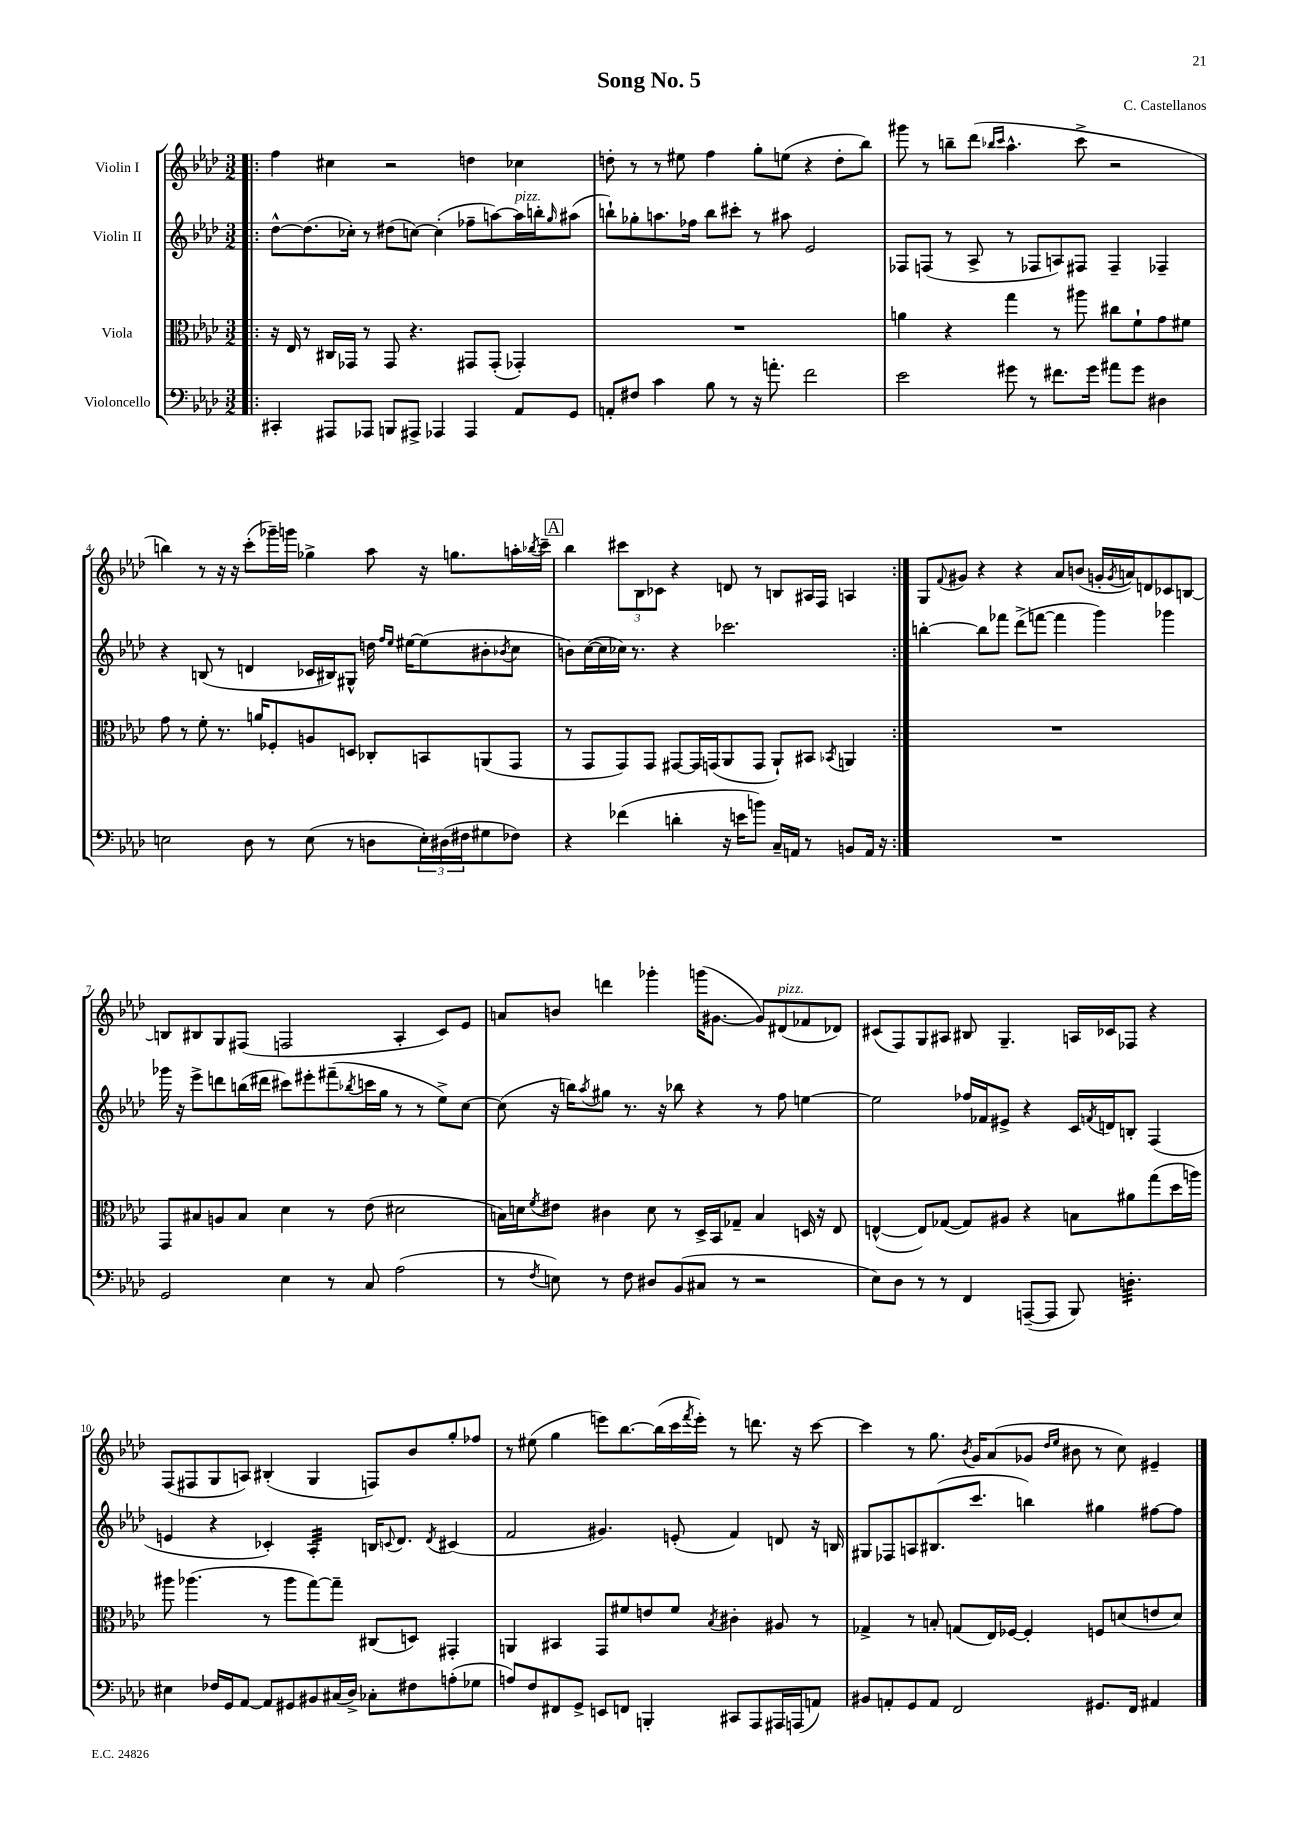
\header { title = "Song No. 5" composer = "C. Castellanos" }
<<
\new StaffGroup <<
\new Staff = "s0" \with { instrumentName = "Violin I" } {
    \clef treble \key aes \major \numericTimeSignature \time 3/2
    \repeat volta 2 { \bar ".|:" f''4 cis''4 r2 d''4 ces''4 |
    d''8-. r8 r8 eis''8 f''4 g''8-. e''8( r4 d''8-. bes''8) |
    gis'''8 r8 b''8-- des'''8( \grace { bes''16 c'''16 } aes''4.-^ c'''8-> r2 |
    b''4) r8 r16 r16 c'''8-.( ges'''16--) g'''16 ges''4-> aes''8 r16 g''8. a''16-. \acciaccatura { bes''8 } c'''16-- |
    \mark \markup { \box "A" } bes''4 \tuplet 3/2 { cis'''8 bes8 ces'8 } r4 d'8 r8 b8 ais16 f16 a4 | }
    g8 \appoggiatura { f'8 } gis'8 r4 r4 aes'8 b'8( g'16-. \acciaccatura { g'8 } a'16) d'8 ces'8 b8~ |
    b8 bis8 g8 fis8( f2 aes4-. c'8) ees'8 |
    a'8 b'8 d'''4 ges'''4-. g'''16( gis'8.~ gis'8) dis'8^\markup { \italic "pizz." }( fes'8 des'8) |
    cis'8( f8) g8 ais8 bis8 g4.-- a16 ces'16 fes8 r4 |
    f8( fis8 g8 a8) bis4-.( g4 f8) bes'8 g''8-. fes''8 |
    r8 eis''8( g''4 e'''8) bes''8.~ bes''16( c'''16 \acciaccatura { f'''8 } e'''16-.) r8 d'''8. r16 c'''8~ |
    c'''4 r8 g''8. \acciaccatura { bes'8 } g'16 aes'8( ges'8 \grace { des''16 ees''16 } bis'8 r8 c''8) eis'4-- \bar "|." |
}
\new Staff = "s1" \with { instrumentName = "Violin II" } {
    \clef treble \key aes \major \numericTimeSignature \time 3/2
    \repeat volta 2 { \bar ".|:" des''8~-^ des''8.( ces''16-.) r8 dis''8( c''8~) c''4-.( fes''8-- a''8~) a''16^\markup { \italic "pizz." } b''16-. \grace { g''16 } ais''8( |
    b''8-!) ges''8-. a''8. fes''16 b''8 cis'''8-. r8 ais''8 ees'2 |
    fes8 f8( r8 aes8-> r8 fes8 a8) fis8 fis4-- fes4-- |
    r4 b8( r8 d'4 ces'16 bis16) gis8-^ d''16 \grace { f''16 ees''16 } eis''16~ eis''8( bis'8-. \acciaccatura { bes'8 } c''8 |
    \mark \markup { \box "A" } b'8) c''16~( c''16 ces''16) r8. r4 ces'''2. | }
    b''4~-. b''8 fes'''8 des'''8->( f'''8~ f'''4 g'''4) ges'''4 |
    ges'''16 r16 ees'''8-> d'''8 b''16( dis'''16 cis'''8) eis'''8-. fis'''8--( \acciaccatura { bes''8 } c'''16 g''16 r8 r8 ees''8->) c''8~ |
    c''8( r16 b''16) \acciaccatura { aes''8 } gis''8 r8. r16 bes''8 r4 r8 f''8 e''4~ |
    e''2 fes''16 fes'16 eis'8-> r4 c'16 \acciaccatura { f'8 } d'16 b8-. f4( |
    e'4 r4 ces'4-.) aes4:32-. b16 \appoggiatura { c'8 } des'8. \acciaccatura { des'8 } cis'4( |
    f'2 gis'4.) e'8-.( f'4) d'8 r16 b16 |
    gis8 fes8 a8 bis8.( c'''8. b''4) gis''4 fis''8~ fis''8 \bar "|." |
}
\new Staff = "s2" \with { instrumentName = "Viola" } {
    \clef alto \key aes \major \numericTimeSignature \time 3/2
    \repeat volta 2 { \bar ".|:" r16 ees16 r8 cis16 ges,16 r8 ges,8 r4. gis,8 gis,8-.( ges,4-.) |
    R1. |
    a'4 r4 g''4 r8 ais''8 cis''8 f'8-! g'8 fis'8 |
    g'8 r8 f'8-. r8. a'16 fes8-. a8 d8 ces8-. b,8 a,8( g,8 |
    \mark \markup { \box "A" } r8 g,8 g,8) g,8 gis,8~ gis,16 g,16( aes,8 g,8 aes,8-!) bis,8 \acciaccatura { bes,8 } a,4 | }
    R1. |
    g,8 bis8 a8 bis8 des'4 r8 ees'8( dis'2 |
    b16) d'16 \acciaccatura { f'8 } eis'8 cis'4 d'8 r8 des16-> bes,16 ges8-- b4 d16 r16 ees8 |
    e4~-^( e8) ges8~( ges8) ais8 r4 b8 ais'8 g''8( des''16 a''16) |
    ais''8 aes''4.( r8 aes''8 g''8~) g''8-- cis8( d8) gis,4-. |
    a,4 bis,4 g,8 fis'8 e'8 fis'8 \acciaccatura { bes8 } cis'4-. ais8 r8 |
    ges4-> r8 b8-. g8( ees16) fes16~ fes4-. f8 d'8( e'8 d'8) \bar "|." |
}
\new Staff = "s3" \with { instrumentName = "Violoncello" } {
    \clef bass \key aes \major \numericTimeSignature \time 3/2
    \repeat volta 2 { \bar ".|:" cis,4-. ais,,8 aes,,8 b,,8 ais,,8-> aes,,4 aes,,4 aes,8 g,8 |
    a,8-. fis8 c'4 bes8 r8 r16 a'8.-. f'2 |
    ees'2 gis'8 r8 fis'8. gis'16 ais'8 gis'8 dis4 |
    e2 des8 r8 e8( r8 d8 \tuplet 3/2 { e16-.) dis16( fis16 } gis8 fes8) |
    \mark \markup { \box "A" } r4 fes'4( d'4-. r16 e'16 b'8) c16-- a,16 r8 b,8 a,16 r16 | }
    R1. |
    g,2 ees4 r8 c8 aes2( |
    r8 \acciaccatura { f8 } e8) r8 f8 dis8 bes,8( cis8 r8 r2 |
    ees8) des8 r8 r8 f,4 a,,8~--( a,,8 bes,,8) d4.:32-. |
    eis4 fes16 g,16 aes,8~ aes,8 gis,8 bis,8 cis16( des16->) ces8-. fis8 a8-.( ges8 |
    a8) f8 fis,8 g,8-> e,8 f,8 b,,4-. cis,8 aes,,8 ais,,16 a,,16( a,8) |
    bis,8 a,8-. g,8 a,8 f,2 gis,8. f,16 ais,4 \bar "|." |
}
>>
>>
